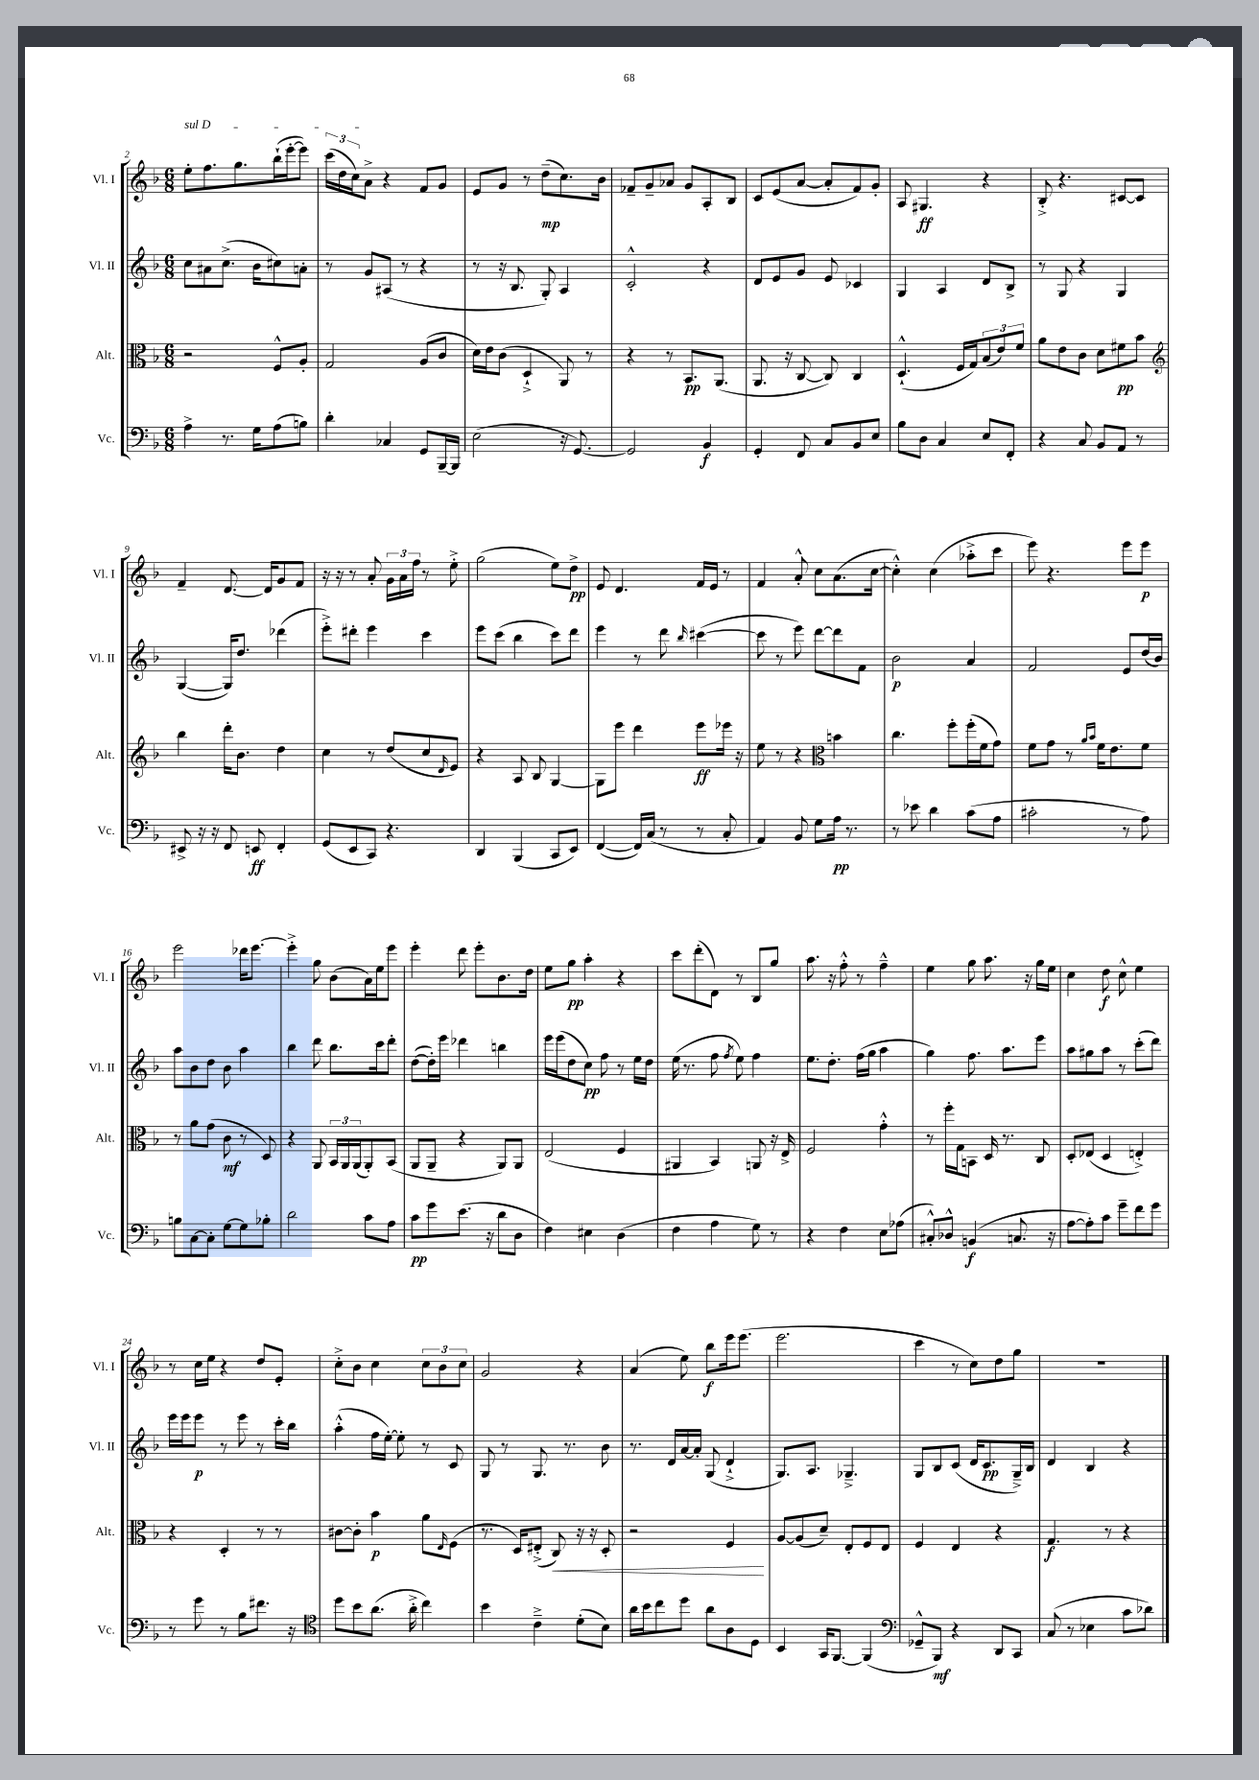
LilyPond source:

<<
\new StaffGroup <<
\new Staff = "s0" \with { instrumentName = "Vl. I" shortInstrumentName = "Vl. I" } {
    \clef treble \key f \major \numericTimeSignature \time 6/8
    \once \override TextSpanner.bound-details.left.text = \markup { \italic "sul D" } e''8-.\startTextSpan f''8. g''8. bes''16-!( e'''16~-. e'''8) |
    \tuplet 3/2 { c'''16( d''16 c''16) } a'8->\stopTextSpan r4 f'8 g'8 |
    e'8 g'8 r8 d''8--\mp( c''8.) bes'16 |
    fes'8-- g'8-- aes'8 g'8 a8-. bes8 |
    c'8 e'8( a'8~ a'8-. f'8) g'8-. |
    a8 gis4.\ff r4 |
    bes8-.-> r4. cis'8~ cis'8 |
    f'4-- d'8.~ d'16 g'8 f'8 |
    r16 r16 r8 a'8-. \tuplet 3/2 { g'16 a'16 f''16 } r8 e''8-.-> |
    g''2( e''8) d''8->\pp |
    e'8 d'4. f'16 e'16 r8 |
    f'4 a'8-.-^ c''8 a'8.( c''16~ |
    c''4-.-^) c''4( aes''8-.-> c'''8 |
    e'''8) r4. e'''8 e'''8\p |
    e'''2 des'''16 e'''8.~ |
    e'''4-.-> g''8 bes'8( a'16) e''16 e'''8 |
    e'''4-. d'''8 e'''8-. bes'8. d''16 |
    e''8 g''8\pp a''4-. r4 |
    c'''8 d'''8-.( d'8) r8 bes8 g''8 |
    a''8. r16 f''8-.-^ r8 f''4---^ |
    e''4 g''8 a''8. r16 g''16 e''16 |
    c''4 d''8\f c''8-^ e''4 |
    r8 c''16 e''16 r4 d''8 e'8-. |
    c''8-.-> bes'8 c''4 \tuplet 3/2 { c''8 bes'8 c''8 } |
    g'2 r4 |
    a'4( e''8) bes''8\f e'''16 e'''8.( |
    e'''2. |
    c'''4 r8 c''8) d''8 g''8 |
    r2. \bar "|." |
}
\new Staff = "s1" \with { instrumentName = "Vl. II" shortInstrumentName = "Vl. II" } {
    \clef treble \key f \major \numericTimeSignature \time 6/8
    c''8 ais'8 c''8.->( bes'16 cis''8) a'8-. |
    r8 g'8 ais8( r8 r4 |
    r8 r16 bes8. g8-.) a4 |
    c'2-.-^ r4 |
    d'8 e'8 g'8 e'8 ces'4 |
    g4 a4 d'8 bes8-> |
    r8 g8 r4 g4 |
    g4~( g16) d''8. des'''4( |
    e'''8-.->) dis'''8-. e'''4 c'''4 |
    e'''8 c'''8( bes''4 c'''8) d'''8 |
    e'''4 r8 d'''8 \grace { bes''16 } cis'''4~( |
    cis'''8 r8 e'''8) d'''8~ d'''8 f'8 |
    bes'2\p a'4 |
    f'2 e'8 d''16( bes'16) |
    a''8 bes'8 d''8 bes'8 a''4 |
    bes''4 d'''8 bes''8. c'''16 d'''8-. |
    d''8~( d''16-.) e'''16 des'''4 b''4 |
    e'''16 e'''16( d''8 c''8\pp) f''8 r8 e''16 d''16 |
    e''16( r8. f''8 \acciaccatura { f''8 } e''8) f''4 |
    e''8. d''8.-. f''16( g''16 a''4 |
    g''4) f''8. a''8. e'''8 |
    a''8 gis''8 a''8 r8 c'''8-.( d'''8) |
    e'''16 e'''16 e'''8\p r8 e'''8 r8 c'''16-. bes''16 |
    a''4-.-^( f''16 e''16~-.) e''8-. r8 c'8 |
    g8 r8 g8. r8. bes'8 |
    r8. d'16 a'16~ a'16-. g8( d'4-!-> |
    g8.) a8. ges4.---> |
    g8 bes8 c'8( d'16 c'8.\pp g16--->) bes16 |
    d'4 bes4 r4 \bar "|." |
}
\new Staff = "s2" \with { instrumentName = "Alt." shortInstrumentName = "Alt." } {
    \clef alto \key f \major \numericTimeSignature \time 6/8
    r2 f8-^ a8-. |
    g2 a8( c'8 |
    d'16) e'16 c'8( d4-!-> a,8) r8 |
    r4 r8 bes,8.\pp a,8.( |
    a,8. r16 c8~ c8) c4 |
    d4.-!-^( f16 g16) \tuplet 3/2 { bes8( e'8) f'8 } |
    a'8 e'8 c'8 d'8 fis'8\pp bes'8 |
    \clef treble bes''4 d'''16-. bes'8. d''4 |
    c''4 r8 d''8( c''8 \grace { d'16 } e'8) |
    r4 a8 bes8 g4~ |
    g8 e'''8 d'''4 e'''8\ff ees'''16 r16 |
    e''8 r8 r4 \clef alto b'4 |
    c''4. f''8-. f''16-.( f'16 g'8) |
    f'8 g'8 r8 \grace { a'16 bes'16 } f'16 e'8. f'8 |
    r8 a'8 g'8( c'8\mf r8 d8) |
    r4 a,8 \tuplet 3/2 { bes,16 a,16 a,16( } a,8-.) bes,8( |
    a,8 a,8-- r4 a,8) a,8 |
    e2( f4 |
    ais,4 bes,4) a,8 r16 e16-> |
    f2 g'4-.-^ |
    r8 f''16-. g16 b,8 d16 r8. c8 |
    d8-. ees8( d4 e4-.->) |
    r4 d4-. r8 r8 |
    cis'8~ cis'8-. bes'4\p a'8 \grace { e16 } f8( |
    r8. d16) eis8-.->( c8\<) r16 r16 d8-. |
    r2 f4\! |
    a8~ a8( d'8--) e8-. f8 e8 |
    f4 e4 r4 |
    g4.\f r8 r4 \bar "|." |
}
\new Staff = "s3" \with { instrumentName = "Vc." shortInstrumentName = "Vc." } {
    \clef bass \key f \major \numericTimeSignature \time 6/8
    a4-> r8. g16 a8( b8) |
    d'4-. ces4 g,8 bes,,16~-- bes,,16 |
    e2( r16 g,8.~) |
    g,2 bes,4\f |
    g,4-. f,8 c8 bes,8 e8 |
    bes8 d8 c4 e8 f,8-. |
    r4 c8 bes,8 a,8 r8 |
    eis,8-> r16 r16 f,8 e,8\ff f,4-. |
    g,8( e,8 c,8) r4. |
    d,4 bes,,4( c,8 e,8) |
    f,4~( f,16) c16( r8 r8 c8-. |
    a,4) bes,8 g8 a16\pp r8. |
    r8 ees'8 d'4 c'8( a8 |
    cis'2-. r8 a8) |
    b8 c8~ c8-. g8~ g8 bes8-. |
    d'2 c'8 a8 |
    c'8\pp g'8 e'8.( r16 d'8 d8 |
    f4) eis4 d4( |
    f4 a4 g8) r8 |
    r4 f4 e8 aes8( |
    cis8-.-^) des8-^ b,4\f( c8. r16 |
    a8~ a8-.) c'8 g'8-- f'8 g'8 |
    r8 g'8 r8 bes8 fis'8. r16 |
    \clef tenor d''8 bes'8 a'8.( a'16-.-> c''4) |
    bes'4 c'4---> d'8-.( bes8) |
    a'16 bes'16 c''8 d''8 a'8 a8 d8 |
    bes,4 g,16 f,8.~ f,4( |
    \clef bass ges,8---^ bes,,8\mf) r4 d,8 c,8 |
    c8( r8 ees4 c'8 des'8) \bar "|." |
}
>>
>>
\layout { \context { \Score currentBarNumber = #2 } }
